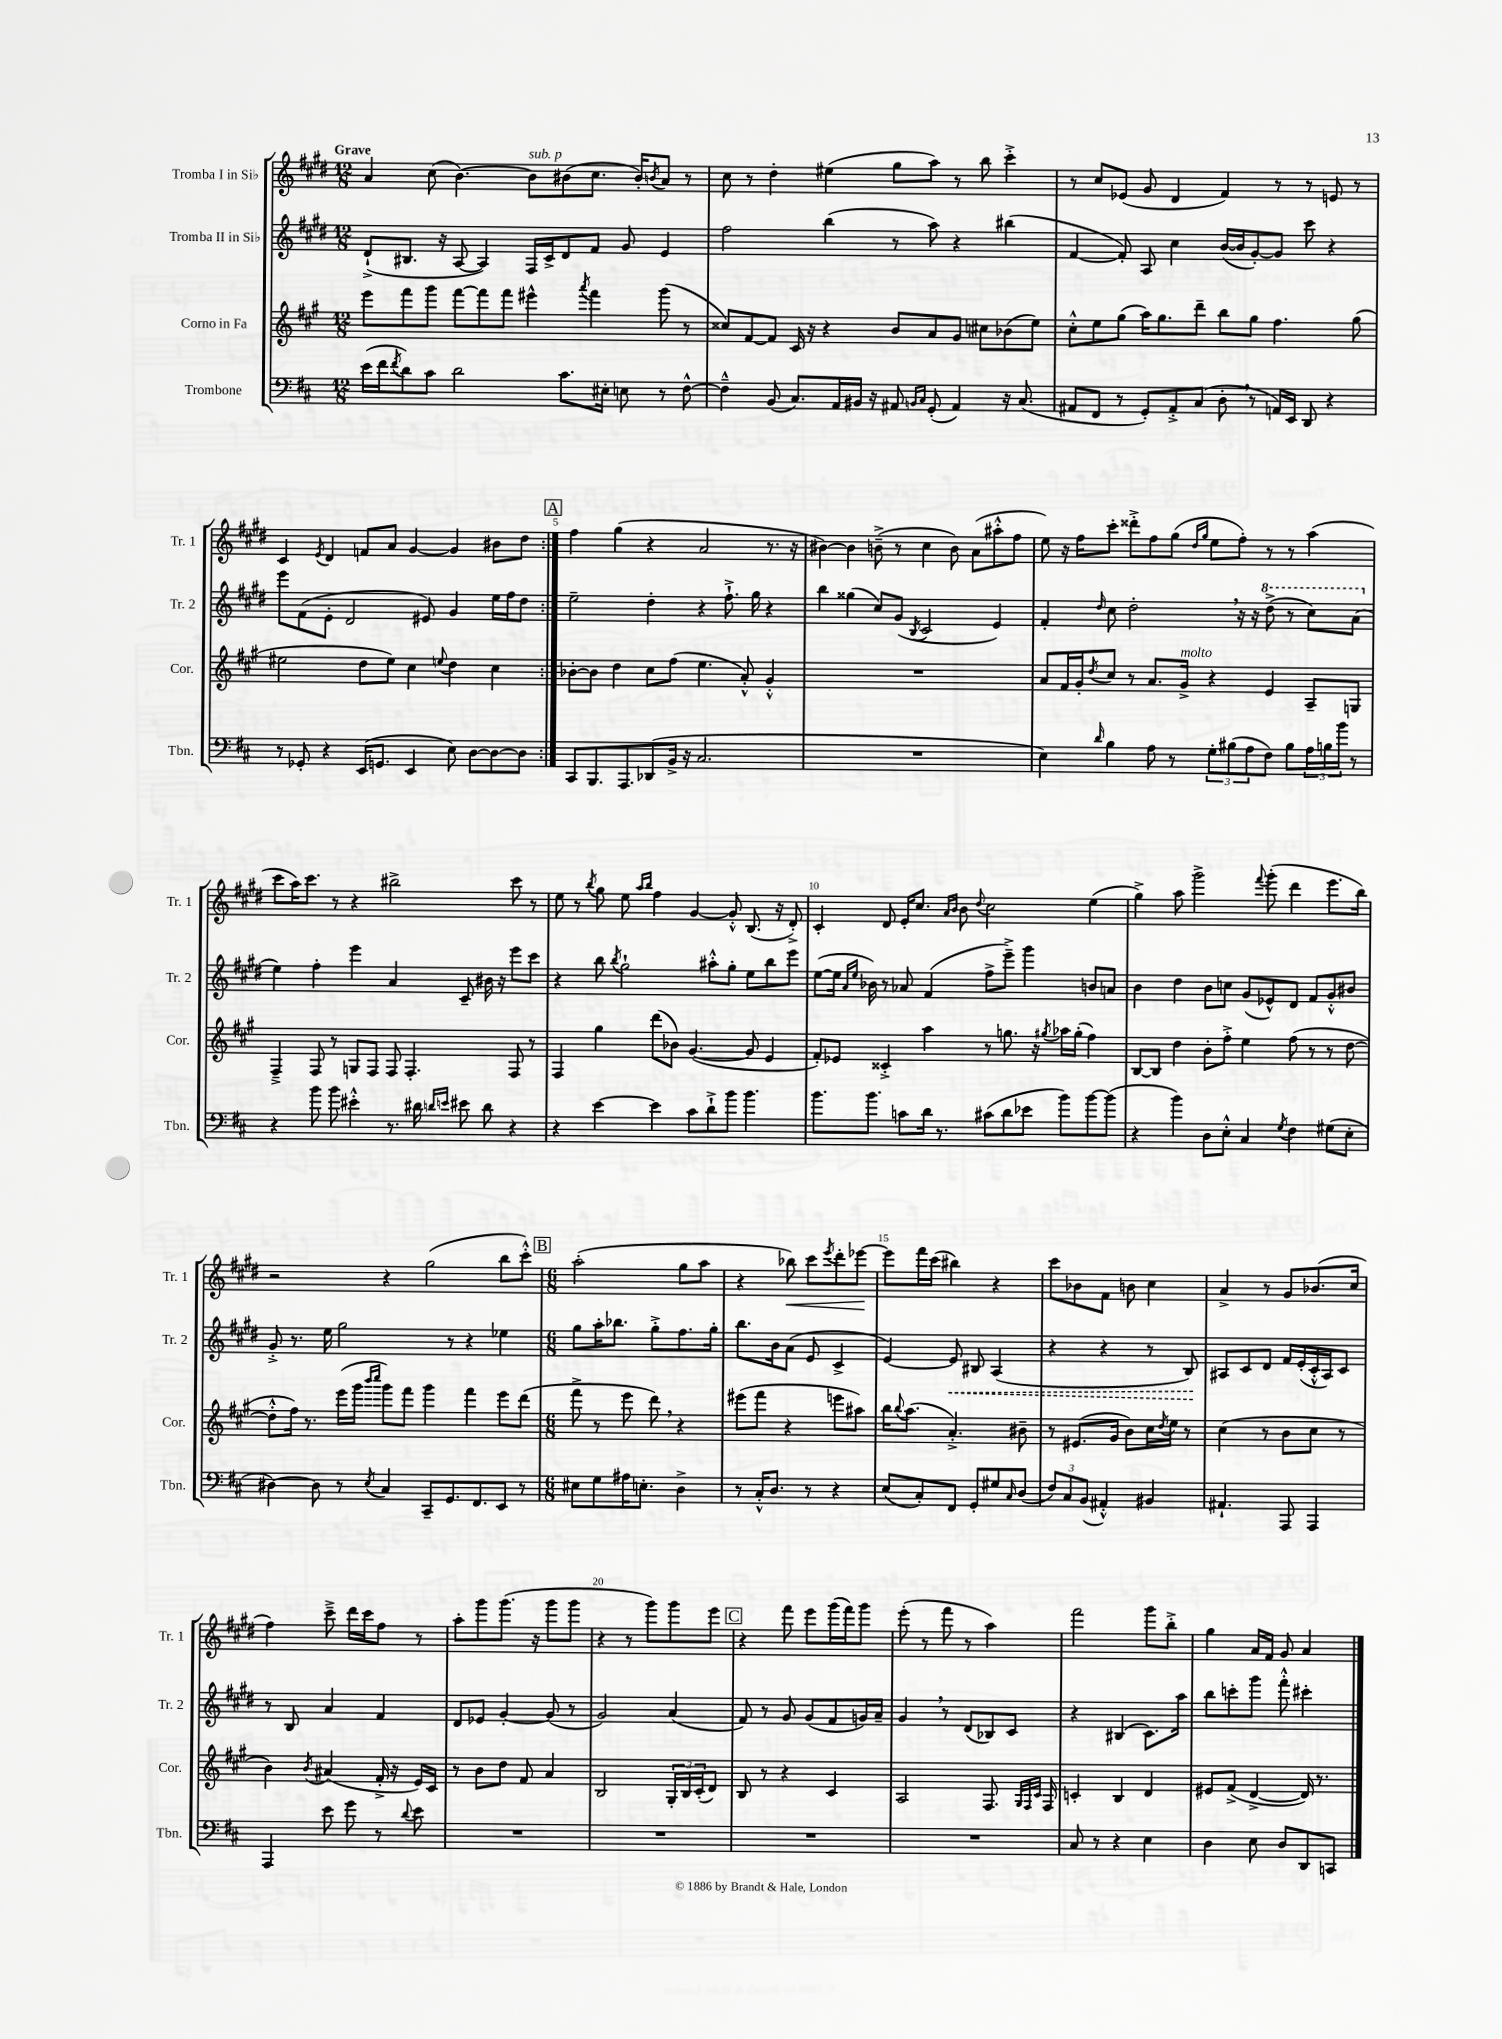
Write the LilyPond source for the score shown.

<<
\new StaffGroup <<
\new Staff = "s0" \with { instrumentName = "Tromba I in Sib" shortInstrumentName = "Tr. 1" } {
    \clef treble \key e \major \numericTimeSignature \time 12/8 \tempo "Grave"
    \repeat volta 2 { a'4 cis''8( b'4.~) b'8^\markup { \italic "sub. p" } bis'8( cis''8. bis'16-.) \acciaccatura { b'8 } a'8 r8 |
    cis''8 r8 dis''4-. eis''4( gis''8 a''8) r8 b''8 cis'''4-.-> |
    r8 cis''8 ees'8( gis'8 dis'4 fis'4) r8 r8 e'8 r8 |
    cis'4 \acciaccatura { e'8 } dis'4 f'8 a'8 gis'4~ gis'4 bis'8 dis''8 | }
    \mark \markup { \box "A" } fis''4 gis''4( r4 a'2 r8. r16 |
    bis'4~) bis'4 b'8--->( r8 cis''4 b'8) a'8( ais''8-.-^ fis''8 |
    e''8) r16 fis''16 cis'''8-. disis'''8-.-> fis''8 gis''8( \grace { dis''16 gis''16 } e''8 fis''8-.) r8 r8 a''4( |
    cis'''8 a''16) cis'''8. r8 r4 bis''2-> cis'''8 r8 |
    e''8 r8 \acciaccatura { b''8 } gis''8 e''8 \grace { a''16 b''16 } fis''4 gis'4~ gis'8-.-^ b8.( r16 dis'8-.->) |
    cis'4-. dis'8 e'16-. cis''8. \grace { a'16 b'16 } b'8 \appoggiatura { dis''8 } cis''2 e''4( |
    gis''4->) a''8 gis'''2-> \appoggiatura { fis'''8 } gis'''8-.( dis'''4 e'''8. b''16) |
    r2 r4 gis''2( b''8 cis'''8-.-^) |
    \mark \markup { \box "B" } \numericTimeSignature \time 6/8 a''2-.( gis''8 a''8 |
    r4 bes''8\<) cis'''8 \acciaccatura { e'''8 } dis'''8-. ees'''8~\! |
    ees'''8 fis'''16 cis'''16( bis''4) r4 |
    cis'''8 bes'8 fis'8 b'8 cis''4 |
    a'4-> r8 gis'8 bes'8.( cis''16 |
    fis''4) cis'''8---> dis'''16 cis'''16 fis''8 r8 |
    a''8-. gis'''8 gis'''8.( r16 gis'''8 gis'''8 |
    r4 r8 gis'''8) gis'''8 e'''8 |
    \mark \markup { \box "C" } r4 fis'''8 e'''8 gis'''16( fis'''16) gis'''8 |
    e'''8-.( r8 fis'''8 r8 a''4) |
    fis'''2 gis'''8 b''8-.-> |
    gis''4 a'16 fis'16 gis'8 a'4 \bar "|." |
}
\new Staff = "s1" \with { instrumentName = "Tromba II in Sib" shortInstrumentName = "Tr. 2" } {
    \clef treble \key e \major \numericTimeSignature \time 12/8
    \repeat volta 2 { dis'8-!->( bis8. r16 a8~ a4) fis16 cis'16-> dis'8 fis'8 gis'8 e'4 |
    fis''2 b''4( r8 a''8) r4 bis''4( |
    fis'4~ fis'8-.) a8 cis''4 b'16~( b'16 gis'8~-.) gis'8 cis'''8 r4 |
    e'''8 fis'8( e'8-. dis'2 eis'8) gis'4 e''16 fis''16 dis''8 | }
    \mark \markup { \box "A" } e''2-- dis''4-. r4 fis''8.-!-> gis''16 r4 |
    b''4 gisis''4( cis''8) gis'8( \acciaccatura { b8 } cis'2 e'4) |
    fis'4-. \grace { dis''16 } cis''8 dis''2-. \breathe r16 r16 \ottava #1 dis'''8->( r8 cis'''8) a''8( \ottava #0 |
    e''4) fis''4-. e'''4 a'4 cis'8-- bis'16 r16 e'''8 cis'''8 |
    r4 b''8 \acciaccatura { b''8 } gis''2-! ais''8-.-^ gis''8-. e''8 b''8 e'''8 |
    e''8~( e''16 \grace { a'16 e''16 } bes'16) r8 aes'8 fis'4( fis''8-> e'''8--->) gis'''4 b'8 a'8 |
    b'4 dis''4 b'8 c''8 gis'8( ees'8-^) dis'8 fis'8 gis'8-.-^ bis'8 |
    gis'8-.-> r8. e''16 gis''2 r8 r4 ees''4 |
    \mark \markup { \box "B" } \numericTimeSignature \time 6/8 gis''8 a''16-. bes''8. gis''8-.-> fis''8. gis''16-. |
    b''8. b'16 a'8( e'8 cis'4-> |
    e'4~) \once \override Hairpin.style = #'dashed-line e'8\< bis8 a4( |
    r4 r4 r8 b8\!) |
    ais8 cis'8 dis'8 fis'16 e'16-.( cis'16-.-^ ais16) cis'8 |
    r8 b8 a'4 fis'4 |
    dis'8 ees'8 gis'4~-. gis'8( r8 |
    gis'2) a'4( |
    \mark \markup { \box "C" } fis'8) r8 gis'8 gis'8( fis'8 g'16) a'16-- |
    gis'4 \breathe r8 dis'8( bes8) cis'8 |
    r4 bis4( cis'8.) a''16 |
    b''8 c'''8-. gis'''8 fis'''8-.-^ cis'''4-. \bar "|." |
}
\new Staff = "s2" \with { instrumentName = "Corno in Fa" shortInstrumentName = "Cor." } {
    \clef treble \key a \major \numericTimeSignature \time 12/8
    \repeat volta 2 { e'''8 fis'''8 gis'''8 fis'''8~ fis'''8 fis'''8 eis'''4-^ \acciaccatura { a'''8 } fis'''4 gis'''8( r8 |
    cisis''8) fis'8~ fis'8 cis'16 r16 r4 b'8 a'8 gis'8 cis''8 bes'8( e''8) |
    cis''8-.-^ e''8 gis''8( a''16) gis''8. d'''8-- b''8 gis''8 fis''4. gis''8( |
    eis''2 d''8 eis''8) cis''4 \appoggiatura { e''8 } d''4 cis''4 | }
    \mark \markup { \box "A" } bes'8~-. bes'8 d''4 cis''8 fis''8( e''4. a'8-.-^) gis'4-.-^ |
    R1. |
    a'8 fis'16 gis'16-. \acciaccatura { d''8 } cis''8 r8 a'8. gis'16->^\markup { \italic "molto" } r4 e'4 a8-- g8 |
    fis4---> fis8 r8 g8 fis8 fis8 fis4.-. fis8 r8 |
    fis4 gis''4 d'''8( bes'8) gis'4.~( gis'8 e'4 |
    fis'8-.) ees'8 cisis'4-.-> a''4 r8 g''8. r16 \acciaccatura { gis''8 } aes''16 gis''16-.( fis''4) |
    b8~ b8 d''4 b'8-. fis''8-.-> e''4 fis''8( r8 r8 d''8~ |
    d''8-.-^ fis''16) r8. e'''16( gis'''16 \grace { b'''16 cis''''16 } gis'''8) fis'''8 gis'''4 fis'''4 e'''8 d'''8( |
    \mark \markup { \box "B" } \numericTimeSignature \time 6/8 fis'''8-> r8 e'''8 d'''8) \breathe r4 |
    eis'''8( fis'''8 r4 e'''8 ais''8) |
    b''16 \appoggiatura { b''8 } a''8.( a'4.-.->) bis'8-- |
    r8 eis'8.( gis'16 b'8) cis''16 \acciaccatura { d''8 } e''16 r8 |
    cis''4( r8 b'8 cis''8 r8 |
    b'4) \acciaccatura { b'8 } ais'4( fis'16-.-> r16 e'16) cis'16 |
    r8 b'8 d''8 fis'8 a'4 |
    b2 \tuplet 3/2 { gis16-. b16 cis'16-.( } d'8) |
    \mark \markup { \box "C" } b8 r8 r4 cis'4 |
    a2 fis8. \grace { gis32 fis32 cis'32 } fis16 |
    c'4-. b4 d'4 |
    eis'8 fis'8->( d'4~-> d'16) r8. \bar "|." |
}
\new Staff = "s3" \with { instrumentName = "Trombone" shortInstrumentName = "Tbn." } {
    \clef bass \key d \major \numericTimeSignature \time 12/8
    \repeat volta 2 { e'16( fis'16 \acciaccatura { fis'8 } d'8) cis'8 d'2 cis'8. eis16-. e8 r8 fis8~-^ |
    fis4---^ b,8( cis8.) a,16 bis,16 r16 ais,8 \grace { b,16 cis16 } g,8-.( ais,4) r16 cis8.( |
    ais,8 fis,8 r8 g,8-.) ais,8-.-> cis8( d8-. \breathe r8 a,16) e,16 d,8 r4 |
    r8 ges,8-. r4 e,16( g,8. e,4 e8) d8~ d8~ d8 | }
    \mark \markup { \box "A" } cis,8 b,,8. a,,8. des,8( b,16-> r16 cis2. |
    R1. |
    e4) \grace { d'16 } b4 a8 r8 \tuplet 3/2 { g8-. bis8( a8 } fis8) bis8 \tuplet 3/2 { a16 b16 b'16 } r8 |
    r4 b'8 b'8 eis'4-.-^ r8. dis'16 \grace { d'16 e'16 } eis'8 d'8 r4 |
    r4 e'4~ e'4 cis'8 d'8-!-> b'8 b'4. |
    b'8. b'8. c'8 d'16 r8. cis'8( d'8 ees'8 b'8) b'8~ b'8( |
    r4 b'4) d8 e8-.-^ cis4 \acciaccatura { g8 } fis4 gis8( e8-. |
    dis4~) dis8 r8 \acciaccatura { e8 } cis4 cis,8-- g,8. fis,8. e,8 r8 |
    \mark \markup { \box "B" } \numericTimeSignature \time 6/8 eis8 g8 ais16 e8.-. d4-> |
    r8 cis16-.-^ d8. r8 r4 |
    e8( cis8-.) fis,8 g,8-. gis8 \grace { cis16 } d8( |
    \tuplet 3/2 { fis8) cis8 b,8( } ais,4-.-^) bis,4 |
    ais,4.-! a,,8 a,,4 |
    a,,4 e'8 g'8 r8 \appoggiatura { d'8 } e'8 |
    R2. |
    R2. |
    \mark \markup { \box "C" } R2. |
    R2. |
    cis8 r8 r4 e4 |
    d4 e8 d8 d,8 c,8 \bar "|." |
}
>>
>>
\layout { \context { \Score \override BarNumber.break-visibility = ##(#f #t #t) barNumberVisibility = #(every-nth-bar-number-visible 5) } }
